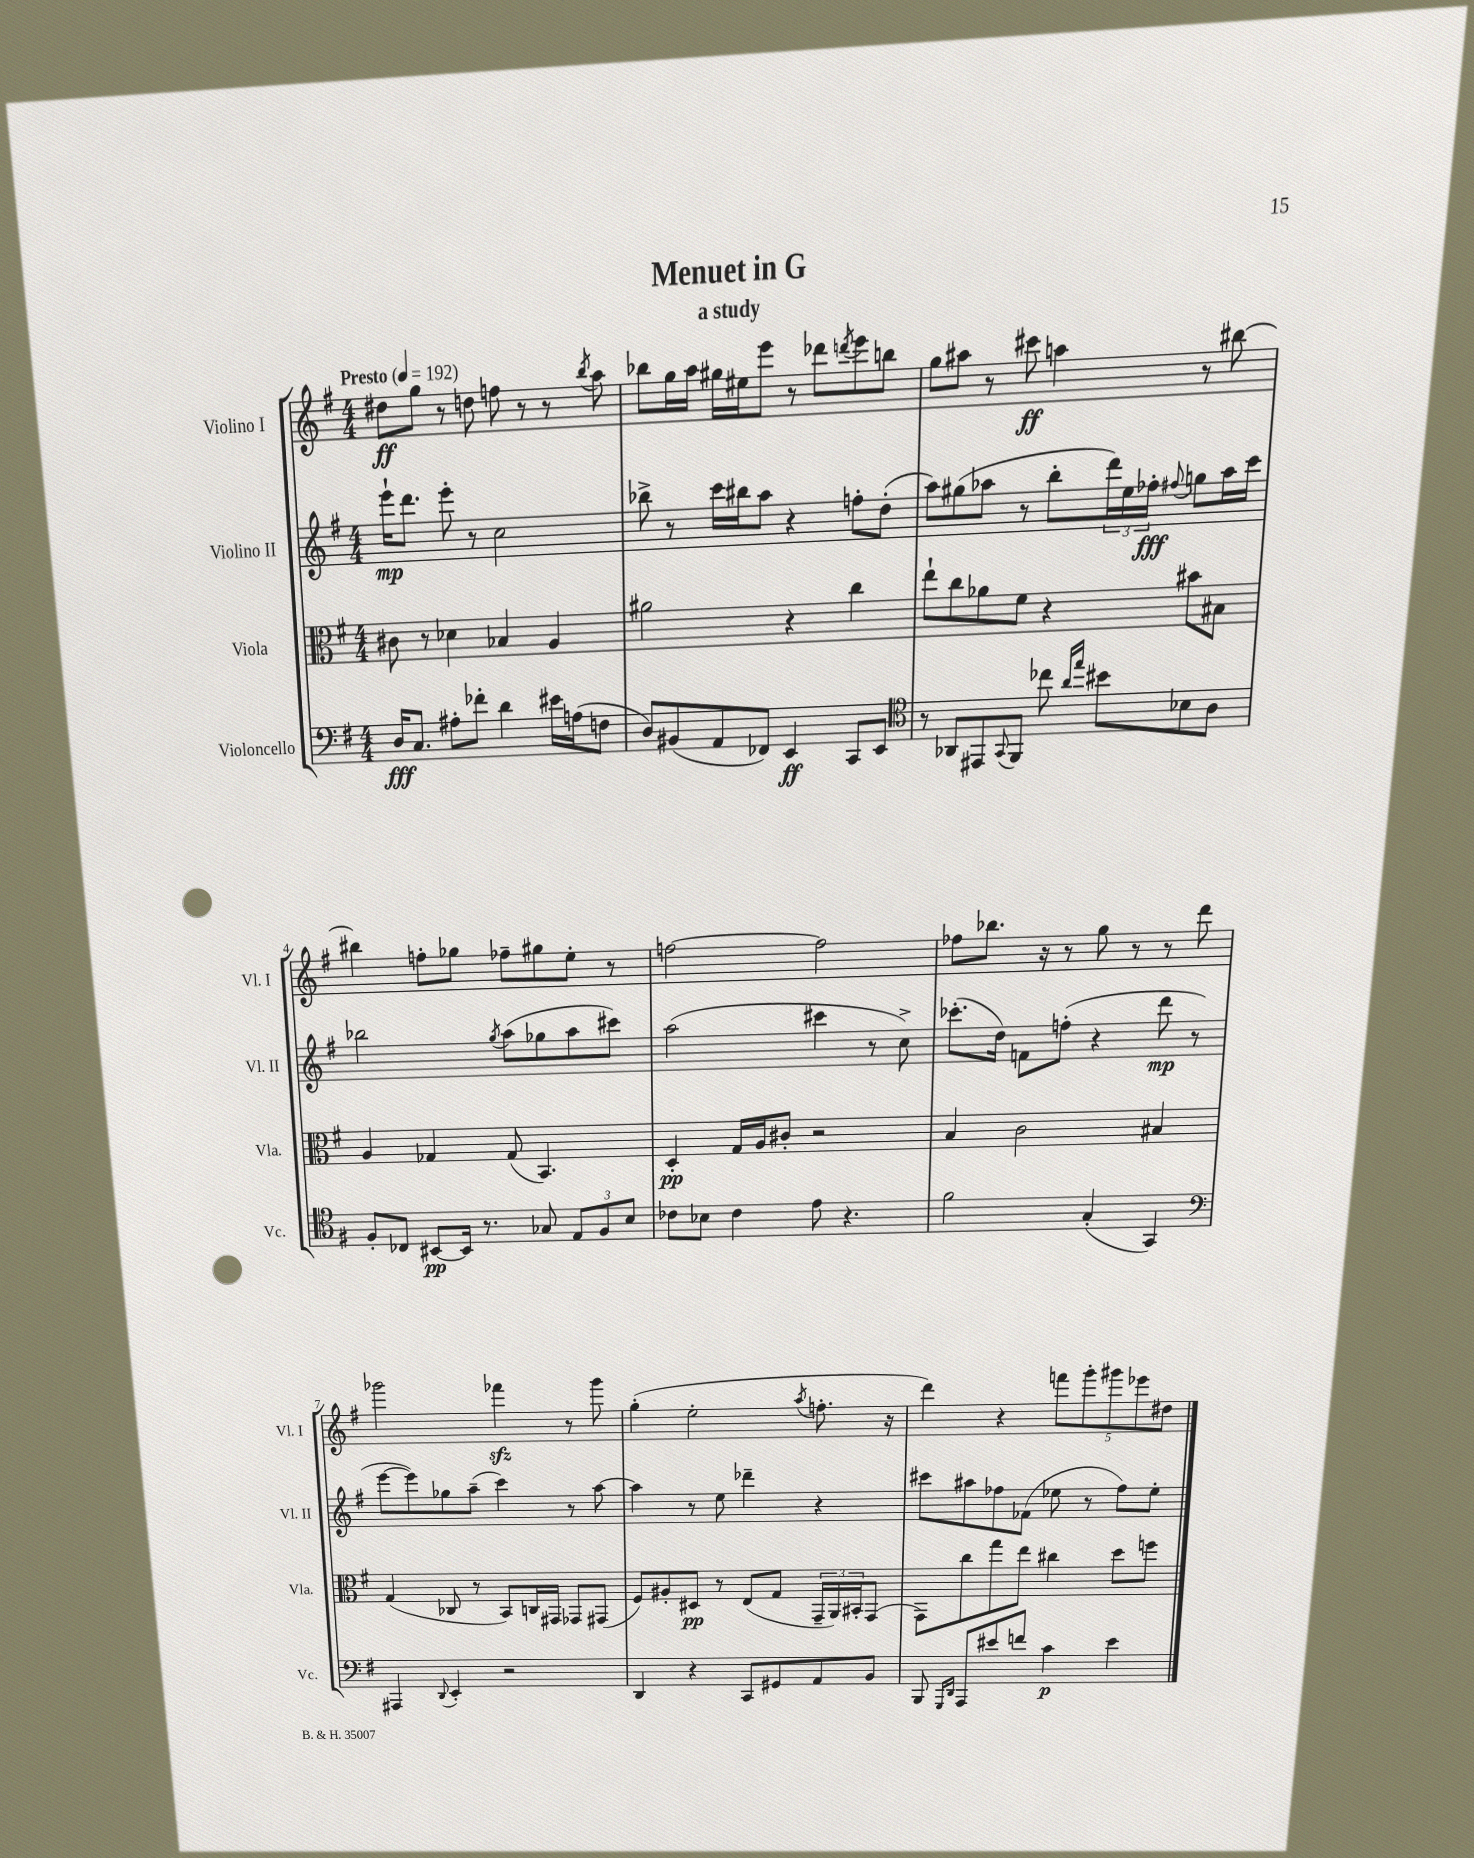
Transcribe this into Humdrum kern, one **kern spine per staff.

**kern	**kern	**kern	**kern
*staff4	*staff3	*staff2	*staff1
*clefF4	*clefC3	*clefG2	*clefG2
*k[f#]	*k[f#]	*k[f#]	*k[f#]
*M4/4	*M4/4	*M4/4	*M4/4
*MM192	*MM192	*MM192	*MM192
16D	8c#	16eee`	8dd#
8.C	.	8.ddd	.
.	8r	.	8gg
8A#'	4d-	8eee'	8r
8f-'	.	8r	8dd
4d	4B-	2cc	8ff
.	.	.	8r
16e#	4A	.	8r
(16A	.	.	.
.	.	.	8qbb
8F	.	.	8aa
=	=	=	=
8D)	2a#	8bb-^	8bb-
(8BB#	.	8r	16gg
.	.	.	16aa
8AA	.	16ccc	16gg#
.	.	16bb#	16ee#
8FF-)	.	8aa	8eee
4EE	4r	4r	8r
.	.	.	8ddd-
.	.	.	8qddd
8CC	4cc	8ff'	8eee
8EE	.	(8dd'	8bb
=	=	=	=
*clefC4	*	*	*
8r	8ee`	8aa)	8gg
8AA-	8cc	(8gg#	8aa#
8EE#	8a-	8aa-	8r
8qqGG	.	.	.
8FF#	8f#	8r	8ccc#
8cc-	4r	8bb'	4aa
16qqa	.	.	.
16qqee	.	.	.
8b#	.	24ddd)	.
.	.	24ee	.
.	.	24ff-'	.
.	.	8qqff#	.
8B-	8b#	8gg	8r
8A	8B#	16aa-	[8bb#
.	.	16ccc	.
=	=	=	=
8F#'	4A	2bb-	4bb#]
8C-	.	.	.
[8BB#	4G-	.	8ff'
16BB#]	.	.	8gg-
8.r	.	.	.
.	.	8qgg	.
.	(8G-	(8aa	8ff-~
8G-	4.BB)	8gg-	8gg#
12E	.	8aa	8ee'
12F#	.	.	.
.	.	8ccc#)	8r
12B	.	.	.
=	=	=	=
8c-	4D'	(2aa	[2ff
8B-	.	.	.
4c-	16G	.	.
.	16A	.	.
.	8c#'	.	.
8e	2r	4ccc#	2ff]
4.r	.	.	.
.	.	8r	.
.	.	8cc^)	.
=	=	=	=
2f#	4B	(8.ccc-'	8ff-
.	.	.	8.bb-
.	.	16dd)	.
.	2c	8f	.
.	.	.	16r
.	.	(8ff'	8r
(4G'	.	4r	8gg
.	.	.	8r
4GG)	4B#	8ddd	8r
.	.	8r	8ddd
=	=	=	=
*clefF4	*	*	*
4AAA#	(4G	[8eee	2ggg-
.	.	8eee])	.
8qqDD	.	.	.
4EE'	8C-	8gg-	.
.	8r	(8aa~	.
2r	8BB)	4ccc)	4fff-
.	16C	.	.
.	16GG#	.	.
.	8GG-	8r	8r
.	(8GG#	[8aa	8ggg-
=	=	=	=
4DD	8F#)	4aa]	(4gg'
.	8A#'	.	.
4r	8D#	8r	2ee'
.	8r	8ee	.
8CC	(8E	4ddd-~	.
8GG#	8G	.	.
.	.	.	8qaa
8AA	24GG~	4r	8.ff'
.	24AA)	.	.
.	24BB#'	.	.
8BB	(8GG	.	.
.	.	.	16r
=	=	=	=
8BBB	8GG)	8ccc#	4ddd)
16qqGGG	.	.	.
16qqDD	.	.	.
8AAA	8cc	8aa#	.
8e#	8gg	8ff-	4r
8f	8ee	(8f-	.
4c	4cc#	8ee-	10fff
.	.	.	10ggg'
.	.	8r	.
.	.	.	10ggg#
4e#	8dd	8ff-)	.
.	.	.	10eee-
.	8ff	8ee-'	.
.	.	.	10dd#
==	==	==	==
*-	*-	*-	*-
